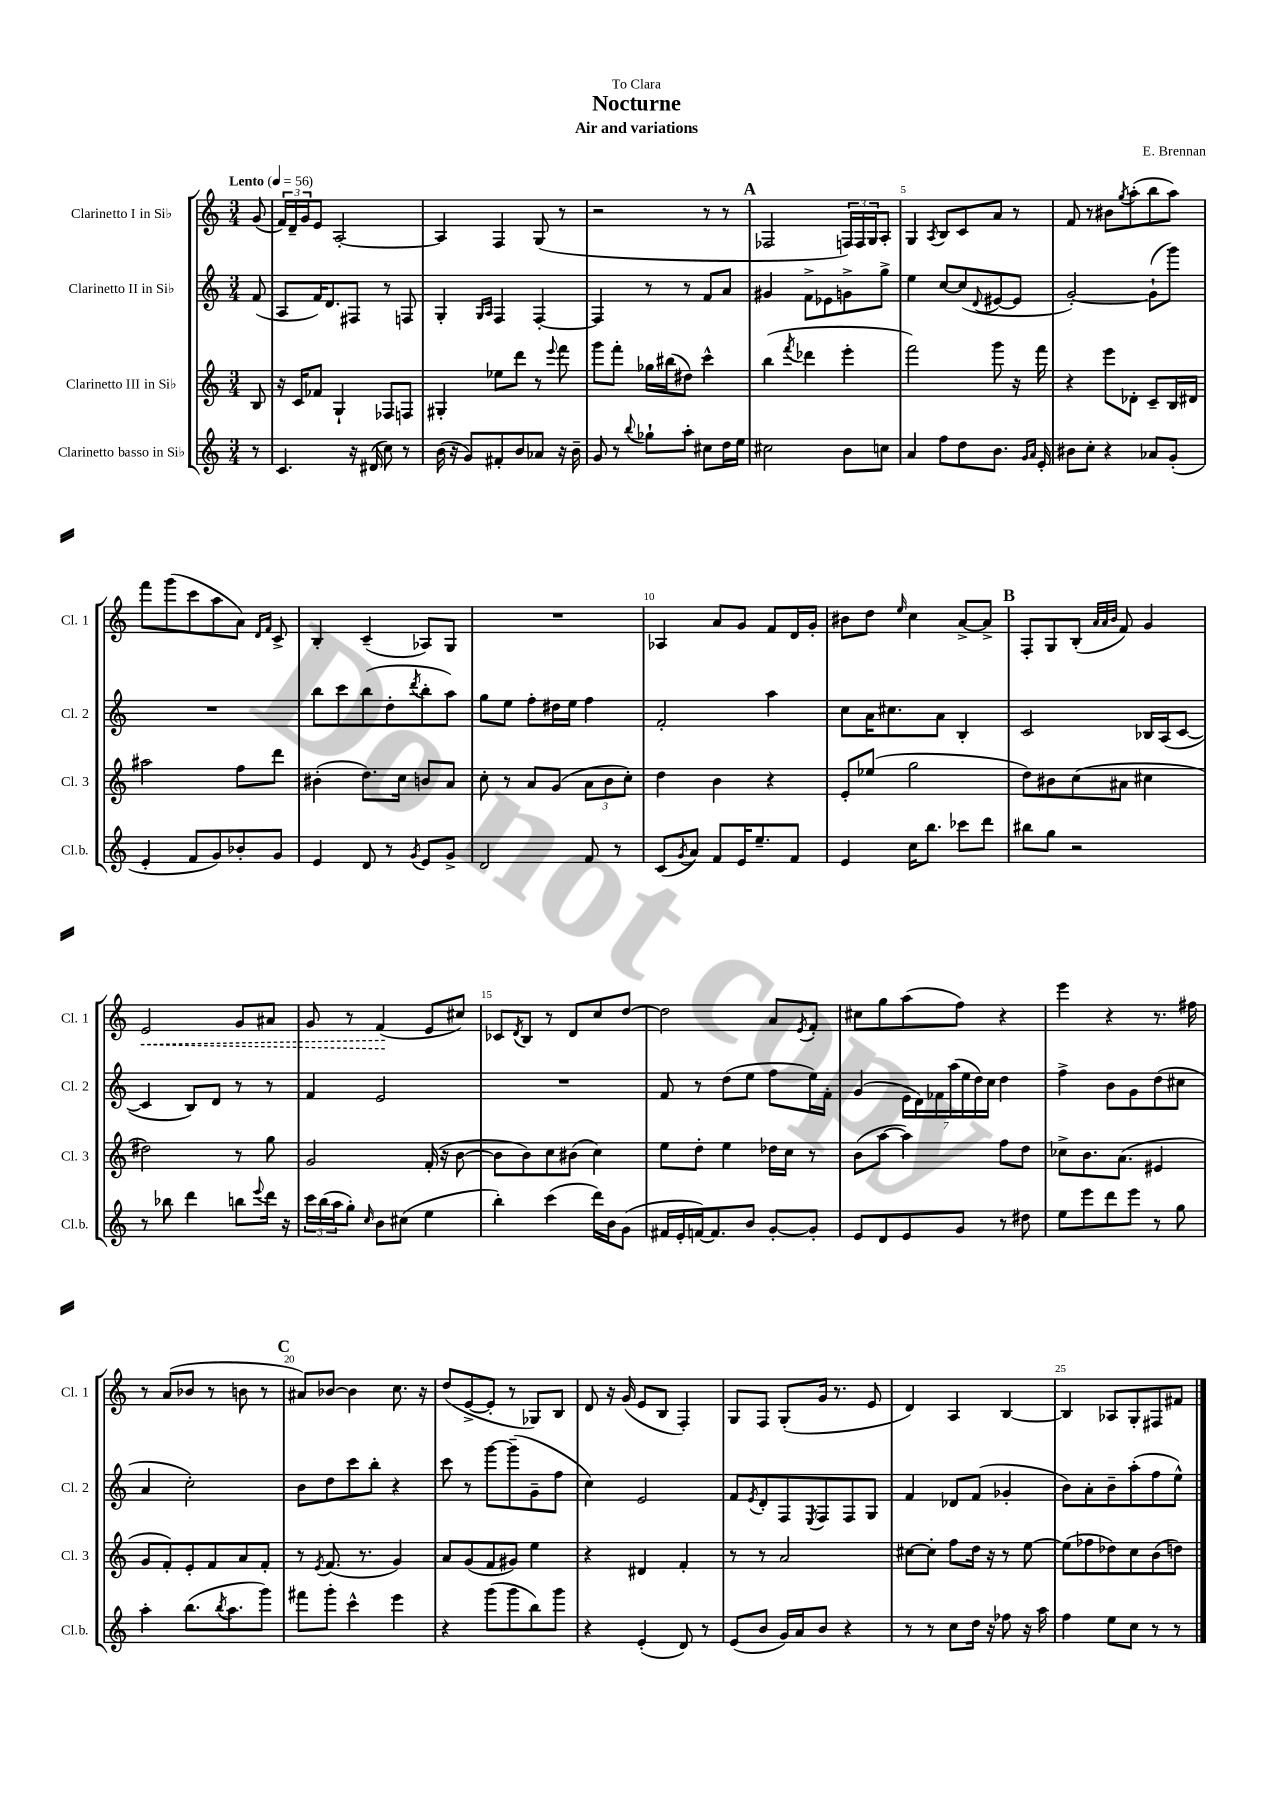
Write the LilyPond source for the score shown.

\header { title = "Nocturne" composer = "E. Brennan" subtitle = "Air and variations" dedication = "To Clara" }
<<
\new StaffGroup <<
\new Staff = "s0" \with { instrumentName = "Clarinetto I in Sib" shortInstrumentName = "Cl. 1" } {
    \clef treble \key c \major \numericTimeSignature \time 3/4 \partial 8 \tempo "Lento" 4 = 56
    g'8( |
    \tuplet 3/2 { f'16) d'16-- g'16 } e'8 a2~-. |
    a4 f4 g8( r8 |
    r2 r8 r8 |
    \mark \markup { \bold "A" } fes2 \tuplet 3/2 { f16) f16 g16 } a8-. |
    g4 \acciaccatura { a8 } b8 c'8 a'8 r8 |
    f'8 r8 bis'8 \acciaccatura { g''8 } a''8-.( b''8 a''8) |
    f'''8 g'''8( c'''8 a''8 a'8) \grace { d'16 f'16 } c'8-> |
    b4-. c'4--( aes8) g8 |
    R2. |
    aes4 a'8 g'8 f'8 d'16 g'16-. |
    bis'8 d''8 \grace { e''16 } c''4 a'8~-> a'8-> |
    \mark \markup { \bold "B" } f8-. g8 b8-.( \grace { a'32 a'32 b'32 } f'8) g'4 |
    \once \override Hairpin.style = #'dashed-line e'2\< g'8 ais'8 |
    g'8 r8 f'4\!( e'8 cis''8) |
    ces'8 \acciaccatura { d'8 } b8 r8 d'8 c''8 d''8~ |
    d''2 a'8 \acciaccatura { e'8 } f'8-. |
    cis''8 g''8 a''8( f''8) r4 |
    e'''4 r4 r8. fis''16 |
    r8 a'8( bes'8 r8 b'8 r8 |
    \mark \markup { \bold "C" } ais'8) bes'8~ bes'4 c''8. r16 |
    d''8( e'8~-> e'8-. r8 ges8) b8 |
    d'8 r16 g'16( e'8 b8 f4-.) |
    g8 f8 g8-.( g'16 r8. e'8 |
    d'4) a4 b4~ |
    b4 aes8 g8-. fis8 fis'8 \bar "|." |
}
\new Staff = "s1" \with { instrumentName = "Clarinetto II in Sib" shortInstrumentName = "Cl. 2" } {
    \clef treble \key c \major \numericTimeSignature \time 3/4 \partial 8
    f'8( |
    a8 f'16) d'8. fis8 r8 f8 |
    g4-. \grace { g16 a16 } f4 f4~-. |
    f4 r8 r8 f'8 a'8 |
    \mark \markup { \bold "A" } gis'4 f'8-> ees'8 g'8-> g''8-> |
    e''4 c''8~ c''8( \appoggiatura { d'8 } eis'8~ eis'8 |
    g'2~-.) g'8-!( g'''8) |
    R2. |
    b''8 c'''8 b''8( d''8-. \acciaccatura { d'''8 } b''8-. a''8) |
    g''8 e''8 f''8-. dis''16 e''16 f''4 |
    f'2-. a''4 |
    c''8 a'16 cis''8. a'8 b4-. |
    \mark \markup { \bold "B" } c'2 bes16 a16( c'8~ |
    c'4 b8) d'8 r8 r8 |
    f'4 e'2 |
    R2. |
    f'8 r8 d''8( e''8 f''8 e''16) f'16-. |
    g'4( \tuplet 7/4 { e'16 d'16) fes'16 a''16( e''16 d''16) c''16 } d''4 |
    f''4-> b'8 g'8 d''8( cis''8 |
    a'4 c''2-.) |
    \mark \markup { \bold "C" } b'8 d''8 c'''8 b''8-. r4 |
    c'''8 r8 g'''8~ g'''8--( g'8-- f''8 |
    c''4) e'2 |
    f'8 \acciaccatura { e'8 } d'8-. f8 \acciaccatura { e8 } f8 f8 g8 |
    f'4 des'8 f'8( ges'4-. |
    b'8) a'8-. b'8-- a''8-.( f''8 e''8-^) \bar "|." |
}
\new Staff = "s2" \with { instrumentName = "Clarinetto III in Sib" shortInstrumentName = "Cl. 3" } {
    \clef treble \key c \major \numericTimeSignature \time 3/4 \partial 8
    b8 |
    r16 c'16 fes'8 g4-! fes8 f8 |
    gis4-. ees''8 d'''8 r8 \appoggiatura { e'''8 } f'''8 |
    g'''8 f'''8-. ges''16 bis''16( dis''8) c'''4-^ |
    \mark \markup { \bold "A" } b''4( \acciaccatura { f'''8 } des'''4 e'''4-. |
    f'''2) g'''8 r16 f'''16 |
    r4 e'''8 des'8-. c'8-- b16 dis'16 |
    ais''2 f''8 d'''8 |
    bis'4-.( d''8.) c''16 b'8 a'8 |
    c''8-. r8 a'8 g'8( \tuplet 3/2 { a'8 b'8 c''8-.) } |
    d''4 b'4 r4 |
    e'8-. ees''8( g''2 |
    \mark \markup { \bold "B" } d''8) bis'8 c''8( ais'8 cis''4 |
    dis''2) r8 g''8 |
    g'2 f'16-.( r16 b'8~ |
    b'8 b'8) c''8 bis'8( c''4) |
    e''8 d''8-. e''4 des''16 c''16 r8 |
    b'8( a''8~ a''4) f''8 d''8 |
    ces''8-> b'8. a'8.( eis'4 |
    g'8 f'8-.) e'8-. f'8 a'8 f'8-. |
    \mark \markup { \bold "C" } r8 \acciaccatura { e'8 } f'8.( r8. g'4) |
    a'8 g'8( f'8 gis'8) e''4 |
    r4 dis'4 f'4-. |
    r8 r8 a'2 |
    cis''8~ cis''8-. f''8 d''16 r16 r8 e''8~ |
    e''8( fes''8 des''8) c''8 b'8( d''8) \bar "|." |
}
\new Staff = "s3" \with { instrumentName = "Clarinetto basso in Sib" shortInstrumentName = "Cl.b." } {
    \clef treble \key c \major \numericTimeSignature \time 3/4 \partial 8
    r8 |
    c'4. r16 dis'16( c''8) r8 |
    b'16( r16 g'8) fis'8-. b'8 aes'8 r16 b'16-- |
    g'8 r8 \appoggiatura { b''8 } ges''8-! a''8-. cis''8 d''16 e''16 |
    \mark \markup { \bold "A" } cis''2 b'8 c''8 |
    a'4 f''8 d''8 b'8. \grace { g'16 a'16 } e'16-. |
    bis'8 c''8-. r4 aes'8 g'8-.( |
    e'4-. f'8 g'8) bes'8-. g'8 |
    e'4 d'8 r8 \acciaccatura { g'8 } e'8 g'8-> |
    d'2 f'8 r8 |
    c'8( \acciaccatura { g'8 } a'8) f'8 e'16 e''8.-- f'8 |
    e'4 c''16 b''8. ces'''8 d'''8 |
    \mark \markup { \bold "B" } bis''8 g''8 r2 |
    r8 bes''8 d'''4 b''8 \appoggiatura { e'''8 } d'''16 r16 |
    \tuplet 3/2 { c'''16 b''16( a''16 } g''8-.) \grace { c''16 } b'8 cis''8( e''4 |
    b''4-.) c'''4( d'''16) b'16 g'8( |
    fis'16 e'16-. f'16~) f'8. b'8 g'8~-. g'8-. |
    e'8 d'8 e'8 g'8 r8 dis''8 |
    e''8 e'''8 d'''8 e'''8 r8 g''8 |
    a''4-. b''8.( \acciaccatura { b''8 } a''8. g'''8) |
    \mark \markup { \bold "C" } fis'''8 g'''8-. c'''4-^ e'''4 |
    r4 g'''8( g'''8 b''8) g'''8 |
    r4 e'4-.( d'8) r8 |
    e'8( b'8 g'16) a'16 b'8 r4 |
    r8 r8 c''8 d''16 r16 fes''8 r16 a''16 |
    f''4 e''8 c''8 r8 r8 \bar "|." |
}
>>
>>
\layout { \context { \Score \override BarNumber.break-visibility = ##(#f #t #t) barNumberVisibility = #(every-nth-bar-number-visible 5) } }
